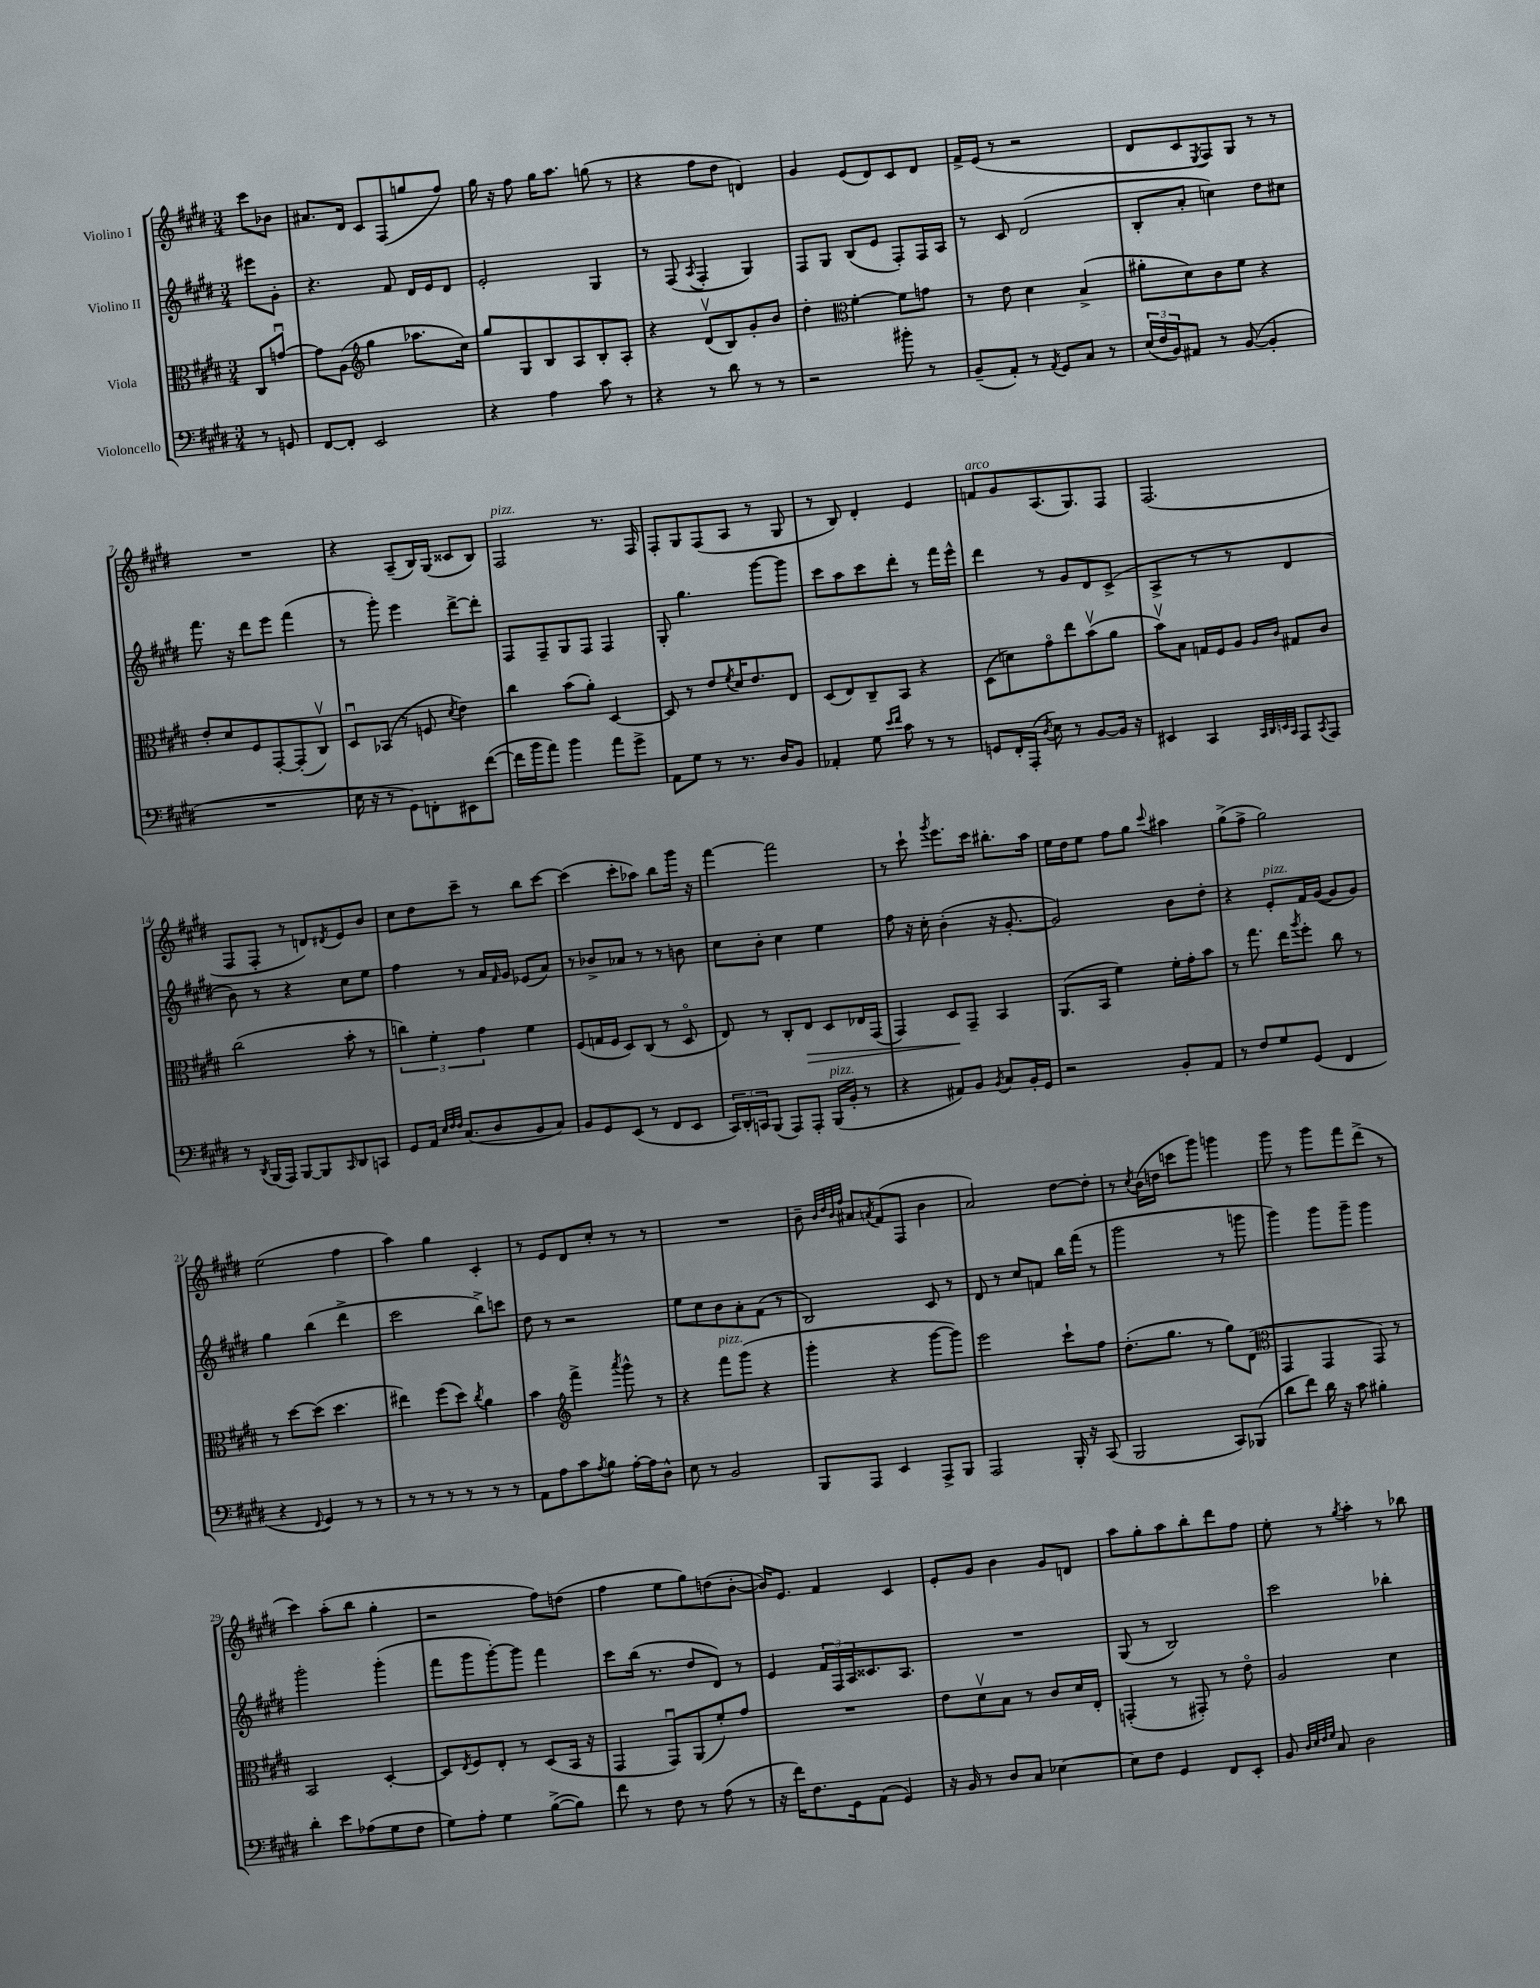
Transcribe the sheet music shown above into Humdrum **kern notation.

**kern	**kern	**kern	**kern
*staff4	*staff3	*staff2	*staff1
*clefF4	*clefC3	*clefG2	*clefG2
*k[f#c#g#d#]	*k[f#c#g#d#]	*k[f#c#g#d#]	*k[f#c#g#d#]
*M3/4	*M3/4	*M3/4	*M3/4
8r	8C#	8eee#	8ccc#
8GG	[8gu	8g#'	8b-
=	=	=	=
[8FF#	8g]	4.r	8.a#
8FF#']	(8A	.	.
.	.	.	16d#
*	*clefG2	*	*
2EE	4gg#	.	8c#
.	.	8f#	(8F#
.	8.aa-	16d#	8gg
.	.	16e	.
.	.	8d#	8ff#)
.	16cc#)	.	.
=	=	=	=
4r	8gg#	2e'	16gg#
.	.	.	16r
.	8G#	.	8ff#
4A	8B	.	16gg#
.	.	.	8.aa
.	8A	.	.
8c#	8B'	4G#	(8gg
8r	8A'	.	8r
=	=	=	=
4r	4r	8r	4r
.	.	(8F#	.
.	.	8qA	.
8r	(8d#v	4F#'	8ff#
8d#	8B)	.	8dd#
8r	8g#'	4G#)	4d)
8r	8b	.	.
=	=	=	=
2r	4dd#'	8F#	4g#
.	.	8G#	.
*	*clefC3	*	*
.	[4f#'	(8B	(8e
.	.	8e	8d#)
8b#'	8f#]	8F#')	8c#
8r	8g	16F#	8d#
.	.	16A	.
=	=	=	=
(8BB~	8r	8r	16f#^
.	.	.	(16e
8AA')	8e	8c#	8r
8r	4d#	(2d#	2r
8qAA	.	.	.
8GG#	.	.	.
8C#	(4B^	.	.
8r	.	.	.
=	=	=	=
(24E	8a#'	8B'	8d#
24F#	.	.	.
24BB)	.	.	.
8AA#	8d#)	8a'	8c#
.	.	.	8qE
8r	8c#	4cc)	8F#)
([8BB	8f#	.	8G#
4BB']	4r	8dd#	8r
.	.	8cc#	8r
=	=	=	=
2.r	8e'	8.fff#	2.r
.	8d#	.	.
.	.	16r	.
.	8F#	8ddd#	.
.	[8GG#'	8eee	.
.	(8GG#']	(4fff#	.
.	8C#v)	.	.
=	=	=	=
16E	8D#u	8r	4r
16r	.	.	.
8r	(8BB-	8ggg#')	.
8GG#)	8r	4eee	(8A~
8FF'	8F	.	16B)
.	.	.	(16G#
.	8qd#	.	.
8EE#	4e)	[8ddd#^	8c##
([8f#	.	8ddd#']	8B)
=	=	=	=
16f#]	4cc#	8F#	2F#
16b	.	.	.
8a)	.	8F#~	.
4b	(8b	8G#	.
.	8a')	8F#	.
8a	[4D#	4F#	8.r
8g#^	.	.	.
.	.	.	16F#
=	=	=	=
8AA	8D#]	8G#'	8F#'
8G#	8r	4.gg#	8G#
8r	8e	.	(8F#
.	8qf#	.	.
8.r	16d#	.	8A
.	8.e	.	.
.	.	[8ggg#	8r
16D#	.	.	.
8BB	8E	8ggg#]	8G#
=	=	=	=
4AA-'	(8D#	8ccc#	8r
.	8E)	8aa	8B)
8G#	8C#~	8ccc#	4d#'
16qqe	.	.	.
16qqf#	.	.	.
8c#	8BB	8ddd#'	.
8r	4r	8r	4e
8r	.	16fff#	.
.	.	16eee^^	.
=	=	=	=
8GG	(8D#	4ddd#	8f
16FF#'	8d)	.	8g#
(16AAA'	.	.	.
8qD#	.	.	.
8E)	8g#o	8r	(8.A
8r	8ee	8g#	.
.	.	.	8.G#)
[8BB	(8bv	8d#	.
16BB]	8a	(8c#^	8F#
16r	.	.	.
=	=	=	=
4EE#	8bv)	4A^	(2.F#
.	8B	.	.
4CC#	16G	8r	.
.	16F#	.	.
.	8A	8r	.
32qqCC#	.	.	.
32qqDD#	.	.	.
32qqEE	16qqA	.	.
32qqCC#	16qqc#	.	.
8AAA	8G#	4d#	.
8qCC#	.	.	.
8AAA	8c#	.	.
=	=	=	=
8r	(2cc#	8b)	8F#
8qDD#	.	.	.
(16BBB	.	8r	8F#'
16AAA)	.	.	.
[8BBB	.	4r	8r
8BBB]	.	.	8d)
16qqCC#	.	.	8qd#
8DD#	8b'	8cc#	8e
8CC	8r	8ee	8b
=	=	=	=
8GG#	6cc)	4ff#	8cc#
16AA	.	.	8dd#
.	6f#'	.	.
32qqE	.	.	.
32qqF#	.	.	.
32qqF#	.	.	.
(8.C#	.	.	.
.	.	8r	8ccc#~
.	6g#	.	.
8D#	.	16a	8r
.	.	16qqf#	.
.	.	16g#	.
8BB	4f#	(8e-	8bb
8C#)	.	8a)	[8ccc#
=	=	=	=
8BB	(8F#	8r	(4ccc#]
8GG#	16G	8b-^	.
.	16F#	.	.
(8EE	8D#)	8a-	8ccc#'
8r	(8C#	8r	8aa-)
8FF#	8r	8r	8bb
8EE	8D#o	8b	16ggg#
.	.	.	16r
=	=	=	=
24CC#)	8E)	8cc#	[4fff#
24DD#'	.	.	.
24CC	.	.	.
(8BBB	8r	8b'	.
8AAA)	8C#'	4cc#	2fff#]
8AAA'	8E	.	.
(16BBB	8D#	4ee	.
16BB'	.	.	.
8r	16E-	.	.
.	(16GG#	.	.
=	=	=	=
4r	4GG#)	8ff#	8r
.	.	16r	8ccc#`
.	.	16cc#'	.
.	.	.	8qggg#
8AA#)	8D#	(4b'	8.eee
8BB	8GG#~	.	.
.	.	.	16ccc#
8qBB	.	.	.
8C#	4BB	16r	8.bb#'
.	.	[8.g#'	.
16BB'	.	.	.
16GG#	.	.	16aa
=	=	=	=
2r	(8.AA	2g#])	16ee
.	.	.	16dd#
.	.	.	8ee
.	16BB	.	.
.	4f#)	.	8ff#
.	.	.	8gg#
.	.	.	8qqccc#
8BB'	16f#'	8b	4aa#
.	16g#'	.	.
8AA	8b	8dd#'	.
=	=	=	=
8r	8r	4r	(8gg#^
8F#	8.gg#	.	8ff#^
8G#	.	8e'	2gg#)
.	16ee	.	.
.	8qaa	.	.
(8GG#	8ff#'	16f#	.
.	.	([16g#	.
4FF#	8cc#	8g#]	.
.	8r	8g#)	.
=	=	=	=
4r	8r	4gg#	(2ee
.	[8dd#	.	.
8qqFF#	.	.	.
4GG#)	(8dd#]	(4bb	.
.	4.dd#	.	.
8r	.	4ddd#^	4ff#
8r	.	.	.
=	=	=	=
8r	4ee#)	2ccc#	4aa)
8r	.	.	.
8r	(8ff#	.	4gg#
8r	8dd#)	.	.
.	8qcc#	.	.
8r	4a	8bb^)	4c#'
8r	.	8ccc	.
=	=	=	=
8AA	4b	8dd#	8r
8A	.	8r	8e
*	*clefG2	*	*
8c#	4fff#^	2r	8d#
8qA	.	.	.
8B	.	.	8cc#'
.	8qaaa	.	.
[16A'	8ggg#^^	.	8r
16A]	.	.	.
8D#^^	8r	.	8r
=	=	=	=
8E	4r	8ee	2.r
8r	.	8cc#	.
2BB	8fff#	8b	.
.	(8ggg#	8a'	.
.	4r	(8f#	.
.	.	8r	.
=	=	=	=
8BBB	4ggg#'	2B)	8b~
.	.	.	32qqb
.	.	.	32qqdd#
.	.	.	32qqb
.	.	.	32qqff#
8AAA	.	.	8a#
.	.	.	8qa
4EE	4r	.	(8f#
.	.	.	8F#
8AAA^	[8ggg#	8c#	4b
8BBB	8ggg#])	8r	.
=	=	=	=
2AAA	2eee	8d#	2a)
.	.	8r	.
.	.	8cc#	.
.	.	8f	.
16BBB'	8ccc#`	16bb	[8dd#
16r	.	(16fff#	.
(8CC#	8ff#	8r	8dd#']
=	=	=	=
2BBB	(8.dd#'	2ggg#	8r
.	.	.	8qcc#
.	.	.	(16b
.	8.gg#	.	16dd
.	.	.	8ccc
.	8r	.	8ggg#)
8CC#)	8gg#)	8r	4ggg
(8BBB-	(8d#	8ggg	.
=	=	=	=
*	*clefC3	*	*
8d#	4GG#	4ggg#)	8ggg#
8f#)	.	.	8r
16d#	4GG#	8ggg#	8ggg#
16r	.	.	.
8c#	.	8ggg#~	8fff#
4B#'	8GG#)	4ggg#	(8ddd#^
.	8r	.	8r
=	=	=	=
4d#'	2BB	2ggg#'	4ccc#)
8e	.	.	(8aa'
(8A-	.	.	8bb
8G#	[4D#'	(4ggg#'	4gg#'
8F#	.	.	.
=	=	=	=
8G#)	8D#]	8fff#	2r
.	8qE	.	.
8A'	8F#	8ggg#	.
4G#	8E'	[8ggg#')	.
.	8r	8ggg#]	.
([8B^	(8D#	4fff#	8ff#)
8B])	16BB	.	(8dd
.	16r	.	.
=	=	=	=
8f#	4GG#	8ccc#	4ff#
8r	.	(16bb	.
.	.	8.r	.
8F#	8GG#u)	.	8ee
8r	(8AA	8dd#	8gg#)
(8A	8f#')	8d#)	(8dd
8r	8g#	8r	[8b'
=	=	=	=
16r	2.r	4e	16b])
16f#)	.	.	8.e
8.F#	.	.	.
.	.	24f#	4f#
.	.	24F#	.
16GG#	.	.	.
.	.	24A	.
(8AA	.	8.c##	.
4GG#)	.	.	4c#
.	.	8.A	.
=	=	=	=
16r	8e	2.r	8e'
16BB	.	.	.
8r	8d#v	.	8g#
8D#	8B	.	4b
8C#	8r	.	.
[4E-	8c#	.	8g#
.	16d#	.	8d
.	16E'	.	.
=	=	=	=
8E-]	(4GG'	(8G#	8aa
8F#	.	8r	8gg#'
4GG#	8r	2B)	8aa
.	8GG#')	.	8bb'
8FF#	8r	.	8ddd#
8EE'	8eo	.	8ff#
=	=	=	=
8BB	2A	2ccc#	8ee'
32qqD#	.	.	.
32qqE	.	.	.
32qqF#	.	.	.
32qqG#	.	.	.
8C#	.	.	8r
.	.	.	8qgg#
2D#	.	.	4aa'
.	4d#	4bb-'	8r
.	.	.	8bb-
==	==	==	==
*-	*-	*-	*-
